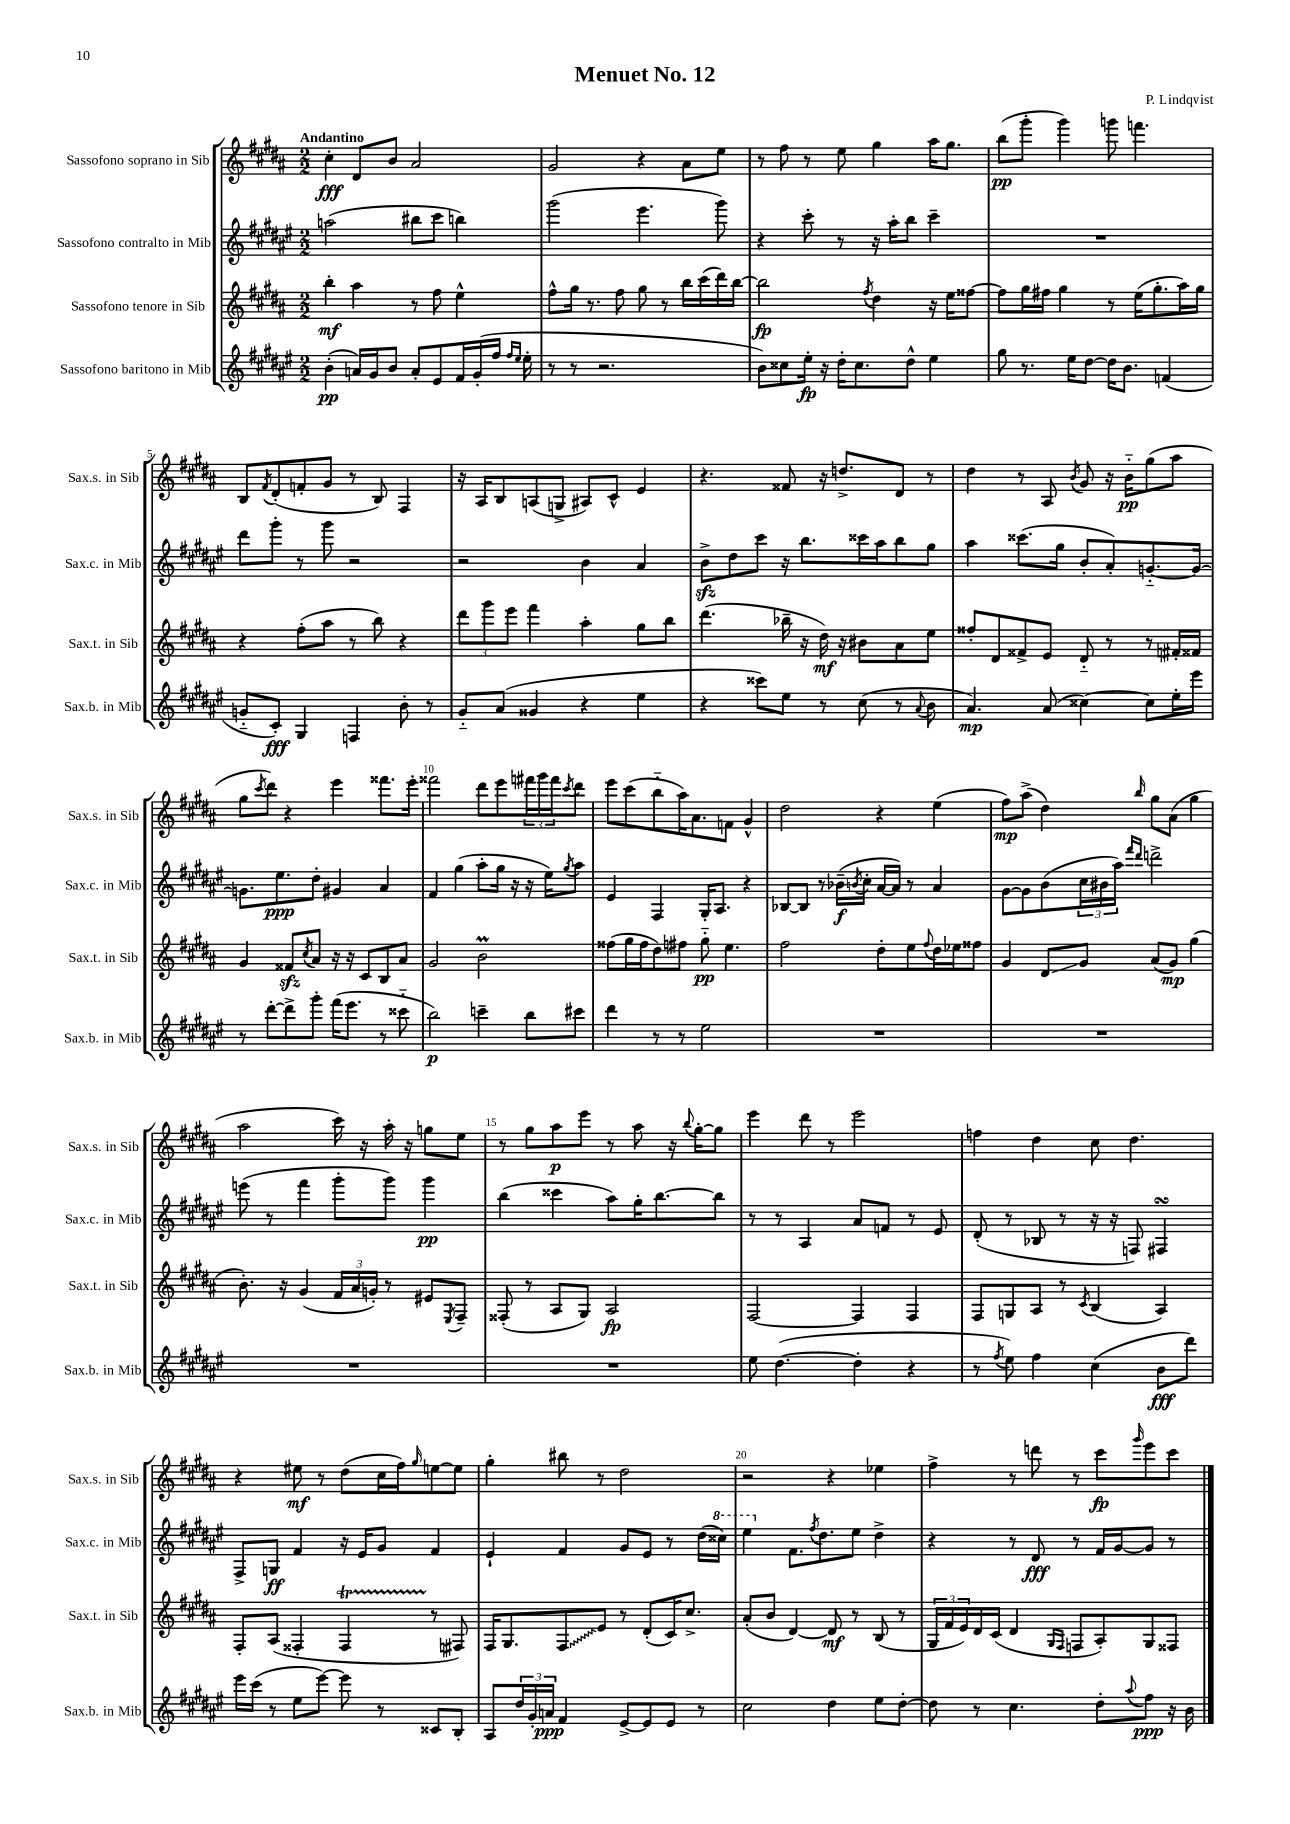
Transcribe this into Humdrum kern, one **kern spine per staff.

**kern	**kern	**kern	**kern
*staff4	*staff3	*staff2	*staff1
*clefG2	*clefG2	*clefG2	*clefG2
*k[f#c#g#d#a#e#]	*k[f#c#g#d#a#]	*k[f#c#g#d#a#e#]	*k[f#c#g#d#a#]
*M2/2	*M2/2	*M2/2	*M2/2
(4b'	4bb'	(2aa	4cc#'
16a)	4aa#	.	8d#
16g#	.	.	.
8b	.	.	8b
8a'	8r	8bb#	2a#
8e#	8ff#	8ccc#	.
16f#	4ee^^	4bb)	.
(16g#'	.	.	.
16ff#	.	.	.
16qqff#	.	.	.
16qqee#	.	.	.
16ee#'	.	.	.
=	=	=	=
8r	8ff#^^	(2ggg#	2g#
8r	16gg#	.	.
.	8.r	.	.
2.r	.	.	.
.	8ff#	.	.
.	8gg#	4.eee#	4r
.	8r	.	.
.	16bb	.	8a#
.	(16ccc#	.	.
.	16ddd#)	8ggg#)	8ee
.	[16bb	.	.
=	=	=	=
8b)	2bb]	4r	8r
8cc##	.	.	8ff#
16ee#'	.	8ccc#'	8r
16r	.	.	.
16dd#'	.	8r	8ee
8.cc##	.	.	.
.	8qff#	.	.
.	4dd#	16r	4gg#
.	.	16aa#'	.
8dd#^^	.	8bb	.
4ee#	16r	4ccc#~	16aa#
.	16ee	.	8.gg#
.	[8ff##	.	.
=	=	=	=
8gg#	8ff##]	1r	(8bb
8.r	16gg#	.	8ggg#'
.	16ff#	.	.
.	4gg#	.	4ggg#)
16ee#	.	.	.
[8dd#	.	.	.
16dd#]	8r	.	8ggg
8.b	.	.	.
.	(16ee	.	4.fff
.	8.gg#'	.	.
(4f	.	.	.
.	16aa#)	.	.
.	16gg#	.	.
=	=	=	=
8g'~	4r	8ddd#	8B
.	.	.	8qf#
8c#')	.	8ggg#'	(8d#'
4G#	(8ff#'	8r	8f'
.	8aa#	8ggg#	8g#
4F	8r	2r	8r
.	8bb)	.	8B)
8b'	4r	.	4F#
8r	.	.	.
=	=	=	=
8g#'~	12ddd#	2r	16r
.	.	.	16A#
.	12ggg#	.	.
(8a#	.	.	8B
.	12eee	.	.
4g##	4fff#	.	(8A
.	.	.	8G^
4r	4aa#'	4b	8A#)
.	.	.	8c#^^
4ee#	8gg#	4a#	4e
.	8bb	.	.
=	=	=	=
4r	(4.ddd#	8b^	4.r
.	.	8dd#	.
8ccc##)	.	8ccc#	.
8ee#	16bb-~	16r	8f##
.	16r	8.bb	.
8r	16dd#)	.	16r
.	16r	.	8.dd^
(8cc#	8b#	16ccc##	.
.	.	16aa#	.
8r	8a#	8bb	8d#
8qqa#	.	.	.
8b	8ee	8gg#	8r
=	=	=	=
4.a#)	8ff##'	4aa#	4dd#
.	8d#	.	.
.	8f##^	(8.ccc##	8r
(8a#	8e	.	8A#
.	.	16gg#	.
.	.	.	8qb
[4cc##)	8d#'~	8b'	8g#
.	8r	8a#')	16r
.	.	.	16b'~
8cc##]	8r	[8.g'~	(8gg#
16ee#'	16f#'	.	8aa#
16eee#	16f##	16g_	.
=	=	=	=
8r	4g#	8.g]	8gg#
.	.	.	8qccc#
[8ddd#'	.	.	8ddd#)
.	.	8.ee#	.
8ddd#^]	8f##	.	4r
.	8qcc#	.	.
8ggg#'	8a#	8dd#'	.
(16fff#	16r	4g#	4eee
8.eee#	16r	.	.
.	8c#	.	.
8r	8B	4a#	8.fff##
8ccc##'~	8a#	.	.
.	.	.	16eee'
=	=	=	=
2bb)	2g#	4f#	2fff##
.	.	(4gg#	.
4ccc~	2b	8aa#'	8ddd#
.	.	16gg#	8eee
.	.	16r	.
8bb	.	16r	24fff#
.	.	.	24ggg#
.	.	16ee#)	.
.	.	.	24fff#
.	.	8qgg#	8qccc#
8ccc#	.	8aa#	8ddd#
=	=	=	=
4ddd#	(8ff##	4e#	8eee
.	16gg#	.	(8ccc#
.	16ff##	.	.
8r	8dd#)	4F#	8bb'~
8r	8ff#	.	16aa#)
.	.	.	8.a#
2ee#	8gg#'~	16G#'	.
.	.	8.A#	.
.	4.ee	.	8f
.	.	4r	4g#^^
=	=	=	=
1r	2ff#	[8B-	2dd#
.	.	8B-]	.
.	.	8r	.
.	.	(16b-~	.
.	.	8qb	.
.	.	16cc#'	.
.	8dd#'	[16a#	4r
.	.	16a#])	.
.	8ee	8r	.
.	8qqff#	.	.
.	16dd#	4a#	(4ee
.	16ee-	.	.
.	8ff##	.	.
=	=	=	=
1r	4g#	[8g#	8ff#)
.	.	8g#]	(8aa#^
.	8d#	(8b	4dd#)
.	8g#	24cc#	.
.	.	24b#	.
.	.	24aa#)	.
.	.	16qqfff#	.
.	.	16qqddd#	16qqbb
.	(8a#	2ddd^	8gg#
.	8g#)	.	(8a#
.	(4gg#	.	4gg#
=	=	=	=
1r	8.b')	(8eee	2aa#
.	.	8r	.
.	16r	.	.
.	(4g#	4fff#	.
.	24f#	8ggg#'	16ccc#)
.	24a#	.	.
.	.	.	16r
.	24g')	.	.
.	8r	8ggg#)	16aa#'
.	.	.	16r
.	8e#	4ggg#	8gg
.	8qE	.	.
.	8F#~	.	8ee
=	=	=	=
1r	(8F##'	(4bb	8r
.	8r	.	8gg#
.	8A#	4ccc##	8aa#
.	8G#)	.	8eee
.	2A#	8aa#)	8r
.	.	16gg#'	8aa#
.	.	[8.bb	.
.	.	.	16r
.	.	.	8qqbb
.	.	.	[16gg#'
.	.	8bb]	8gg#]
=	=	=	=
8ee#	[2F#	8r	4eee
([4.dd#	.	8r	.
.	.	4A#	8ddd#
.	.	.	8r
4dd#']	4F#]	8a#	2eee
.	.	8f	.
4r	4F#	8r	.
.	.	8e#	.
=	=	=	=
8r	8F#	(8d#'	4ff
8qff#	.	.	.
8ee#)	8G	8r	.
4ff#	8A#	8B-	4dd#
.	8r	8r	.
.	8qc#	.	.
(4cc#	(4B	16r	8cc#
.	.	16r	.
.	.	8F)	4.dd#
8b	4A#)	4F#	.
8ddd#)	.	.	.
=	=	=	=
16eee#	8F#'	8F#^	4r
(16ccc#	.	.	.
8r	(8A#	8G	.
8ee#	4F##'	4f#	8ee#
[8eee#)	.	.	8r
8eee#]	4F##	16r	(8dd#
.	.	16e#	.
8r	.	8g#	16cc#
.	.	.	16ff#)
.	.	.	16qqgg#
8c##	8r	4f#	[8ee
8B'	8F#)	.	8ee]
=	=	=	=
8A#	16F#	4e#`	4gg#'
.	8.G#	.	.
24dd#	.	.	.
24g#'	.	.	.
24a	.	.	.
4f#	8F#	4f#	8bb#
.	8e	.	8r
[8e#^	8r	8g#	2dd#
8e#]	(8d#'	8e#	.
8e#	16c#)	8r	.
.	8.cc#^	.	.
8r	.	(16dd#	.
.	.	16ccc##)	.
=	=	=	=
2cc#	(8a#'	4eee#	2r
.	8b	.	.
.	[4d#)	8.f#	.
.	.	8qff#	.
.	.	8.dd#	.
4dd#	8d#]	.	4r
.	8r	8ee#	.
8ee#	(8B	4dd#^	4ee-
[8dd#'	8r	.	.
=	=	=	=
8dd#]	24G#	4r	4ff#^
.	24f#	.	.
.	24e)	.	.
8r	16d#	.	.
.	(16c#	.	.
4.cc#	4d#	8r	8r
.	.	8d#	8ddd
.	16qqG#	.	.
.	16qqF#	.	.
.	8F	8r	8r
8dd#'	8A#')	16f#	8ccc#
.	.	[16g#	.
8qqaa#	.	.	16qqggg#
8ff#	8G#	8g#]	8eee
16r	8F##	8r	8ccc#
16b	.	.	.
==	==	==	==
*-	*-	*-	*-
